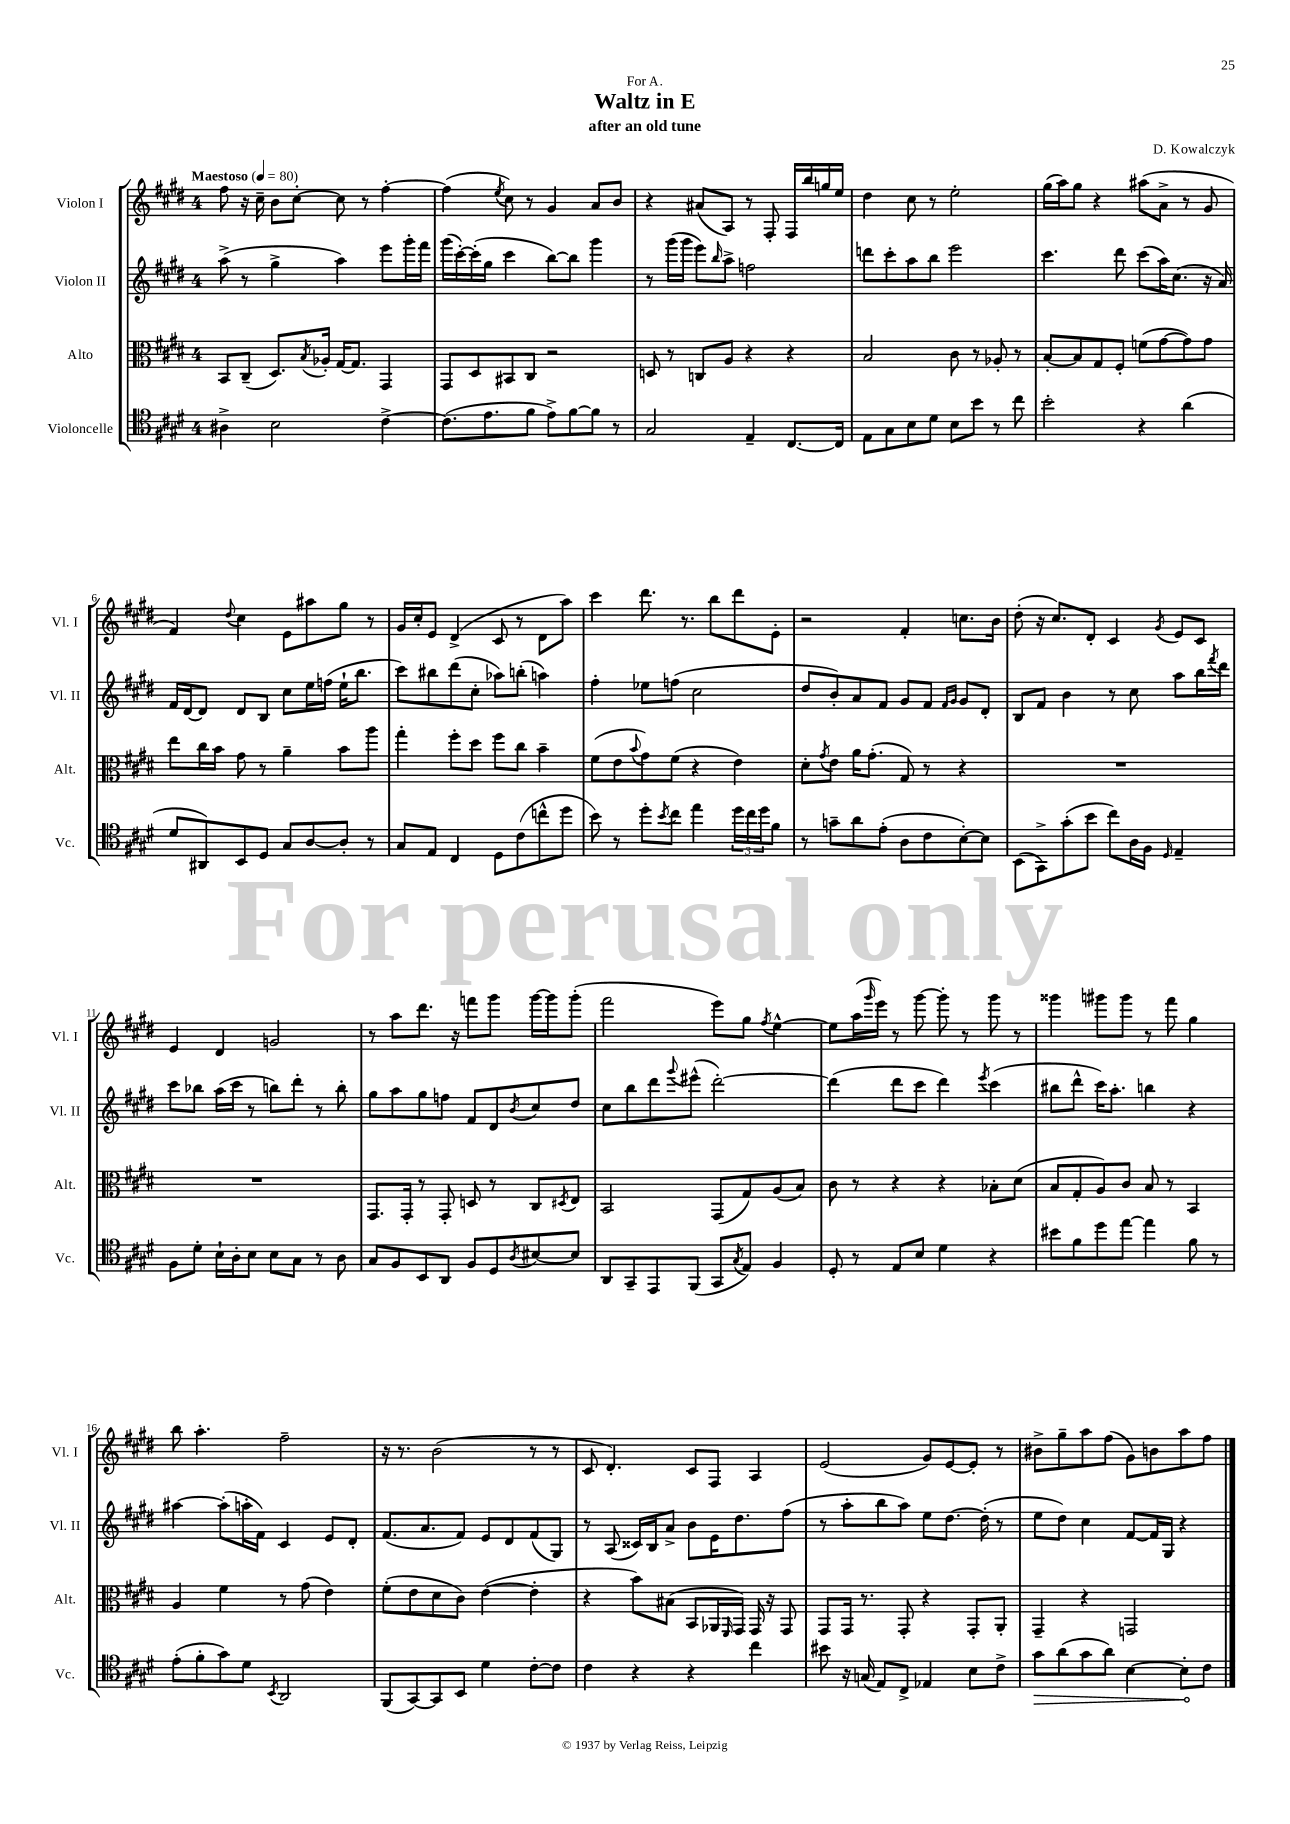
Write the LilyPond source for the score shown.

\header { title = "Waltz in E" composer = "D. Kowalczyk" subtitle = "after an old tune" dedication = "For A." }
<<
\new StaffGroup <<
\new Staff = "s0" \with { instrumentName = "Violon I" shortInstrumentName = "Vl. I" } {
    \clef treble \key e \major \once \override Staff.TimeSignature.style = #'single-digit \time 4/4 \tempo "Maestoso" 4 = 80
    fis''8 r16 cis''16-- b'8 cis''8~-. cis''8 r8 fis''4~-. |
    fis''4( \acciaccatura { e''8 } cis''8) r8 gis'4 a'8 b'8 |
    r4 ais'8( a8) r8 fis8-. fis16 b''16 g''16 e''16 |
    dis''4 cis''8 r8 e''2-. |
    gis''16( a''16) gis''8 r4 ais''8( a'8-> r8 gis'8 |
    fis'4) \appoggiatura { dis''8 } cis''4 e'8 ais''8 gis''8 r8 |
    gis'16 cis''16-. e'8 dis'4->( cis'8 r8 dis'8 a''8) |
    cis'''4 dis'''8. r8. b''8 dis'''8 e'8-. |
    r2 fis'4-. c''8. b'16 |
    dis''8-.( r16 cis''8.) dis'8-. cis'4 \acciaccatura { gis'8 } e'8 cis'8 |
    e'4 dis'4 g'2 |
    r8 a''8 dis'''8. r16 f'''8 gis'''8 gis'''16~ gis'''16 gis'''8-.( |
    fis'''2 e'''8) gis''8 \acciaccatura { fis''8 } e''4~-^ |
    e''8 a''16( \grace { gis'''16 } e'''16) r8 gis'''8~ gis'''8-. r8 gis'''8 r8 |
    gisis'''4 gis'''8 gis'''8 r8 fis'''8 gis''4 |
    b''8 a''4.-. fis''2-- |
    r16 r8. b'2( r8 r8 |
    cis'8 dis'4.-.) cis'8 fis8 a4 |
    e'2( gis'8) e'8~ e'8-. r8 |
    bis'8-> gis''8-- a''8 fis''8( gis'8) b'8 a''8 fis''8 \bar "|." |
}
\new Staff = "s1" \with { instrumentName = "Violon II" shortInstrumentName = "Vl. II" } {
    \clef treble \key e \major \once \override Staff.TimeSignature.style = #'single-digit \time 4/4
    a''8->( r8 gis''4-> a''4) e'''8 gis'''16-. fis'''16 |
    gis'''16( cis'''16~-.) cis'''16-.( gis''16 cis'''4 b''8~) b''8 gis'''4 |
    r8 gis'''16( gis'''16 e'''8) \grace { b''16 } a''8-> f''2 |
    d'''8 cis'''8-. a''8 b''8 e'''2 |
    cis'''4. dis'''8 cis'''8( a''16) cis''8.( r16 a'16) |
    fis'16 dis'16~ dis'8 dis'8 b8 cis''8 e''16 f''16( e''16-! b''8. |
    cis'''8) bis''8 dis'''8( cis''8-. aes''8) b''8-.( a''4) |
    fis''4-. ees''8 f''8( cis''2 |
    dis''8 b'8-.) a'8 fis'8 gis'8 fis'8 \grace { fis'16 gis'16 } gis'8 dis'8-. |
    b8 fis'8 b'4 r8 cis''8 a''8 b''16 \acciaccatura { fis'''8 } dis'''16 |
    cis'''8 bes''8 a''16( cis'''16 r8 b''8) dis'''8-. r8 b''8-. |
    gis''8 a''8 gis''8 f''8 fis'8 dis'8 \acciaccatura { b'8 } cis''8 dis''8 |
    cis''8 b''8 dis'''8 \appoggiatura { gis'''8 } eis'''8-^( dis'''2~-.) |
    dis'''4( dis'''8 cis'''8 dis'''4) \acciaccatura { e'''8 } cis'''4( |
    bis''8 dis'''8-^ cis'''16) a''8.-. b''4 r4 |
    ais''4~ ais''8-.( a''16-. fis'16) cis'4 e'8 dis'8-. |
    fis'8.( a'8. fis'8) e'8 dis'8 fis'8( gis8) |
    r8 a8( cisis'16) b16 a'8-> b'8 e'16 dis''8. fis''8( |
    r8 a''8-. b''8 a''8) e''8 dis''8.~ dis''16-.( r8 |
    e''8 dis''8) cis''4 fis'8~ fis'16 gis16 r4 \bar "|." |
}
\new Staff = "s2" \with { instrumentName = "Alto" shortInstrumentName = "Alt." } {
    \clef alto \key e \major \once \override Staff.TimeSignature.style = #'single-digit \time 4/4
    b,8 cis8--( dis8.) \acciaccatura { b8 } aes16-. gis16~ gis8. gis,4 |
    gis,8 dis8 bis,8 cis8 r2 |
    d8 r8 c8 a8 r4 r4 |
    b2 cis'8 r8 aes8-. r8 |
    b8~-. b8 gis8 fis8-. f'8( gis'8~ gis'8) gis'8 |
    e''8 cis''16 b'16 gis'8 r8 a'4-- b'8 a''8 |
    gis''4-. fis''8-. dis''8 fis''8 cis''8 b'4-- |
    fis'8( e'8 \appoggiatura { b'8 } gis'8) fis'8( r4 e'4) |
    dis'8-. \acciaccatura { gis'8 } e'8 a'16 gis'8.-.( gis8) r8 r4 |
    R1 |
    R1 |
    gis,8. gis,16-. r8 gis,8-. d8 r8 cis8 \acciaccatura { dis8 } e8 |
    b,2 gis,8( gis8) a8( b8) |
    cis'8 r8 r4 r4 bes8-. dis'8( |
    b8 gis8-. a8) cis'8 b8 r8 b,4 |
    a4 fis'4 r8 gis'8( e'4) |
    fis'8-.( e'8 dis'8 cis'8) e'4~( e'4-. |
    r4 b'8) bis8( b,8 aes,16 \grace { fis,16 } gis,16) gis,16 r16 gis,8 |
    gis,8 gis,16 r8. gis,8-. r4 gis,8-. a,8-. |
    gis,4-- r4 g,2 \bar "|." |
}
\new Staff = "s3" \with { instrumentName = "Violoncelle" shortInstrumentName = "Vc." } {
    \clef tenor \key e \major \once \override Staff.TimeSignature.style = #'single-digit \time 4/4
    ais4-> b2 cis'4~-> |
    cis'8.( e'8. fis'8 e'8->) fis'8~ fis'8 r8 |
    gis2 e4-- cis8.~ cis16 |
    e8 gis8 b8 dis'8 b8 b'8 r8 cis''8 |
    b'2-. r4 a'4( |
    dis'8 ais,8) b,8 dis8 gis8 a8~ a8-. r8 |
    gis8 e8 cis4 dis8 cis'8( c''8-^ dis''8 |
    b'8) r8 dis''8-. \acciaccatura { b'8 } cis''8 e''4 \tuplet 3/2 { dis''16 cis''16 dis''16 } fis'8 |
    r8 g'8-- a'8 e'8-.( a8 cis'8 b8~-.) b8 |
    b,8( gis,8->) gis'8-.( b'8 cis''8) a16 fis16 \grace { dis16 } e4-- |
    fis8 dis'8-. b16-! a16-. b8 b8 gis8 r8 a8 |
    gis8 fis8 b,8 a,8 fis8 dis8 \acciaccatura { a8 } bis8~ bis8 |
    a,8 gis,8-- e,8 fis,8( gis,8 \acciaccatura { gis8 } e8) fis4 |
    dis8-. r8 e8 b8 dis'4 r4 |
    bis'8 fis'8 dis''8 e''8~ e''4 fis'8 r8 |
    e'8-.( fis'8-. gis'8) dis'8 \acciaccatura { b,8 } a,2 |
    fis,8( gis,8~) gis,8 b,8 dis'4 cis'8~-. cis'8 |
    cis'4 r4 r4 cis''4 |
    bis'8 r16 g16( e8) cis8-> ees4 b8 cis'8-> |
    \once \override Hairpin.circled-tip = ##t gis'8\> a'8( gis'8 a'8) b4~ b8-.\! cis'8 \bar "|." |
}
>>
>>
